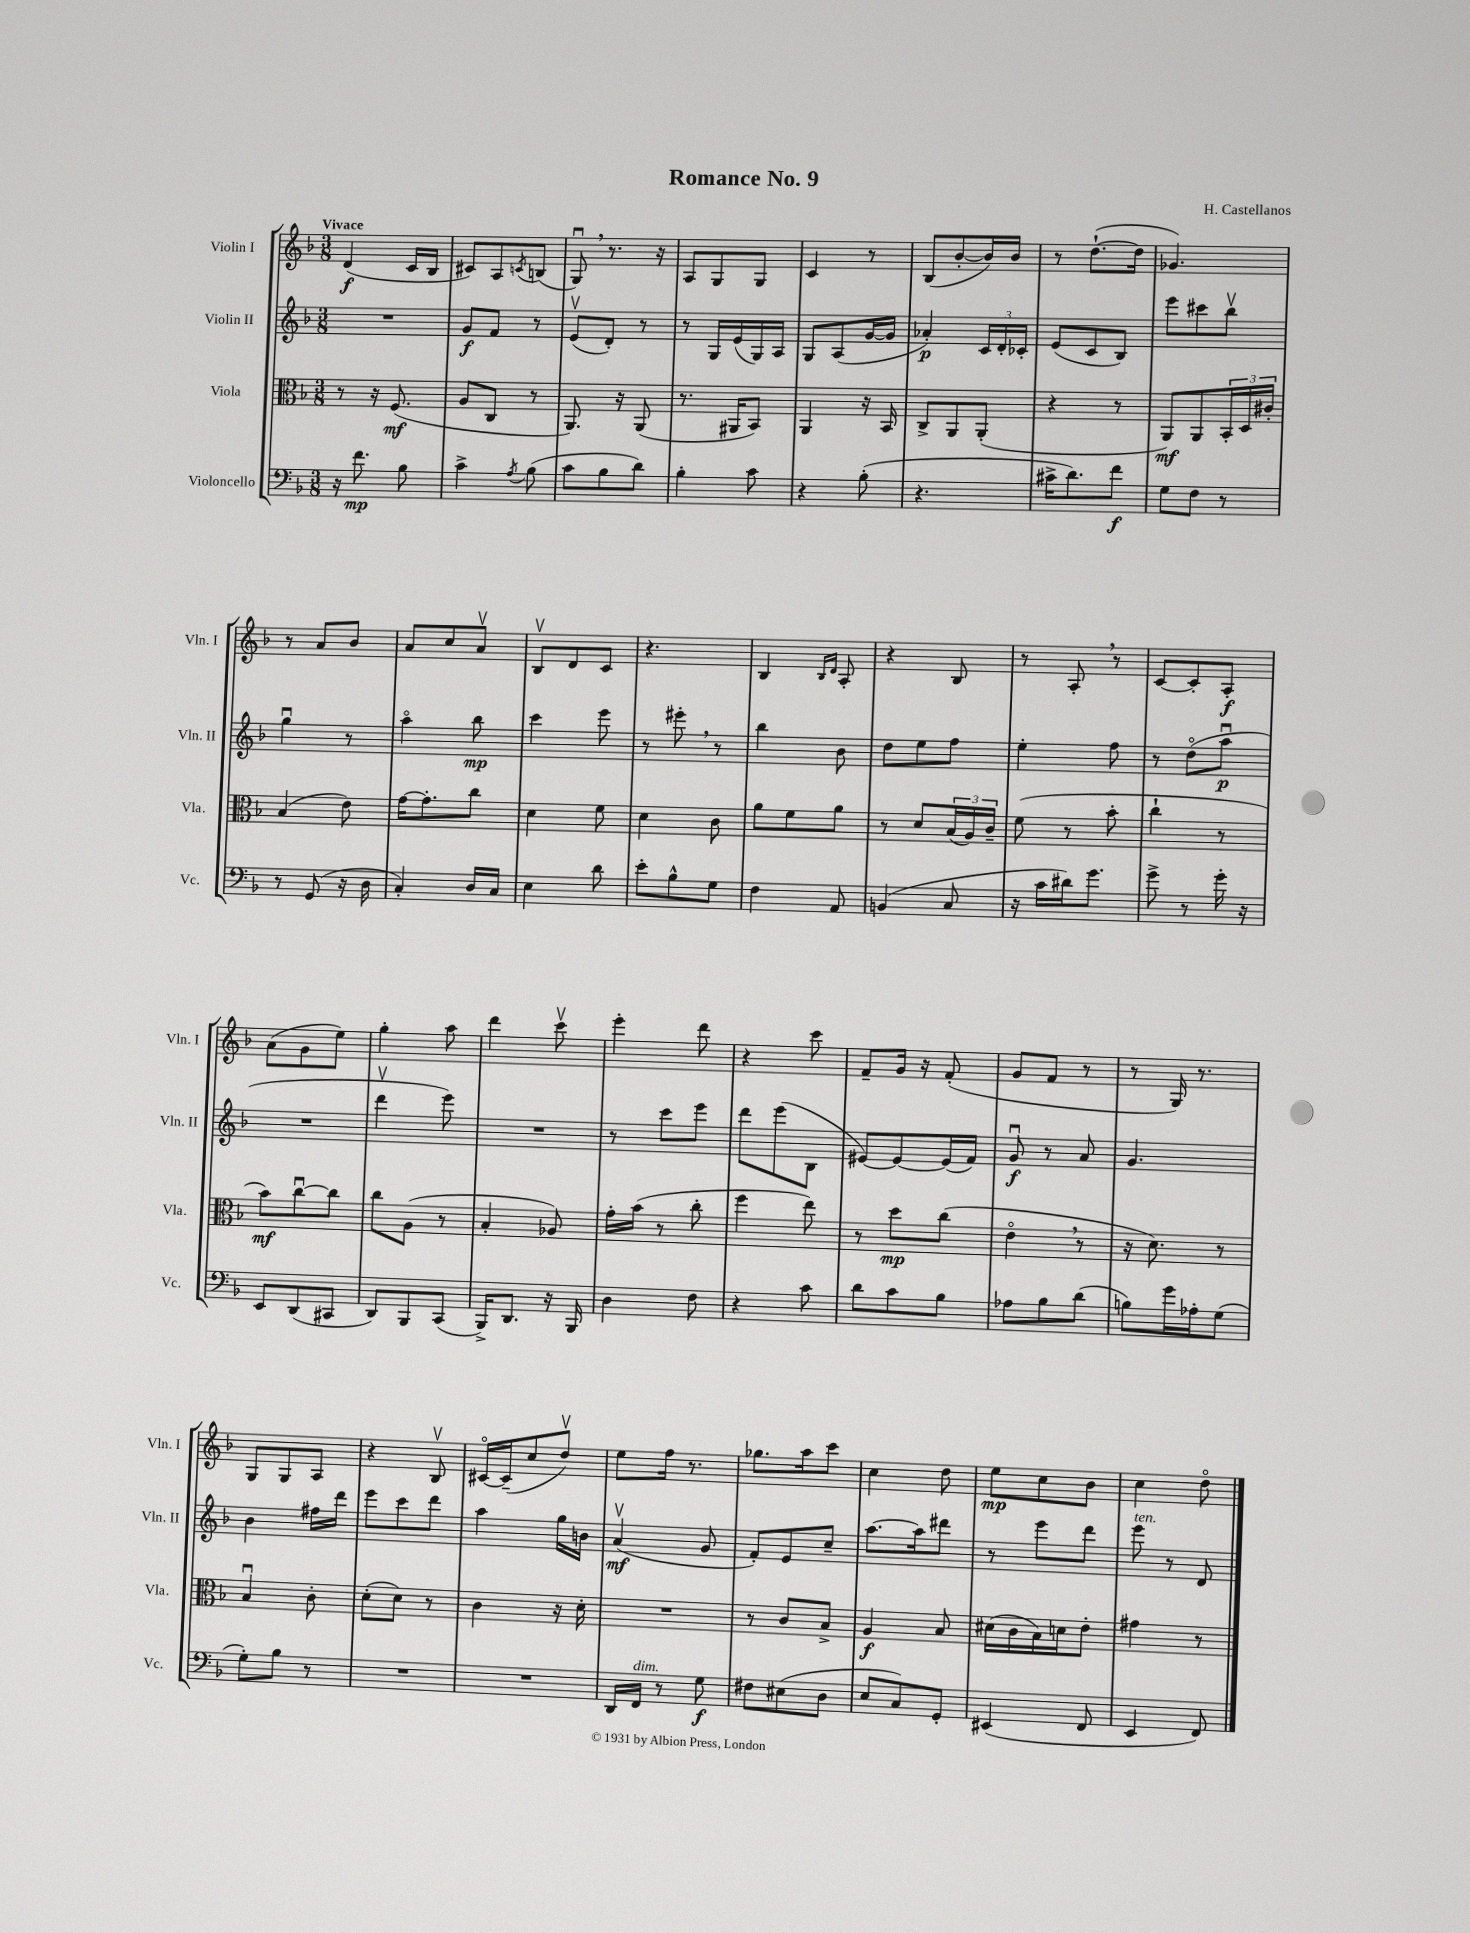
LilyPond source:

\header { title = "Romance No. 9" composer = "H. Castellanos" }
<<
\new StaffGroup <<
\new Staff = "s0" \with { instrumentName = "Violin I" shortInstrumentName = "Vln. I" } {
    \clef treble \key f \major \numericTimeSignature \time 3/8 \tempo "Vivace"
    d'4\f( c'16 bes16 |
    cis'8) a8 \acciaccatura { c'8 } b8( |
    g8\downbow) \breathe r8. r16 |
    a8 g8 g8 |
    c'4 r8 |
    bes8( bes'8~-. bes'16) bes'16 |
    r8 d''8.~-!( d''16 |
    ges'4.) |
    r8 a'8 bes'8 |
    a'8 c''8 a'8\upbow |
    bes8\upbow d'8 c'8 |
    r4. |
    bes4 \grace { bes16 d'16 } a8-. |
    r4 bes8 |
    r8 a8-. \breathe r8 |
    c'8~ c'8-. a8-.\f |
    a'8( g'8 e''8) |
    g''4-. a''8 |
    d'''4 c'''8\upbow |
    e'''4-. d'''8 |
    r4 c'''8 |
    f'8-- g'16 r16 f'8-.( |
    g'8 f'8 r8 |
    r8 g16) r8. |
    g8 g8 a8 |
    r4 bes8\upbow |
    cis'16~\flageolet cis'16--( c''8 d''8\upbow) |
    e''8 f''16 r8. |
    ges''8. a''16 c'''8 |
    c''4 d''8 |
    e''8\mp c''8 bes'8 |
    c''4 d''8\flageolet \bar "|." |
}
\new Staff = "s1" \with { instrumentName = "Violin II" shortInstrumentName = "Vln. II" } {
    \clef treble \key f \major \numericTimeSignature \time 3/8
    R4. |
    g'8\f f'8 r8 |
    e'8\upbow( d'8-.) r8 |
    r8 g16 e'16( g16) a16 |
    g8 a8( g'16~ g'16 |
    aes'4-.\p) \tuplet 3/2 { c'16 d'16-. ces'16-. } |
    e'8( c'8 bes8) |
    e'''8 cis'''8 bes''8\upbow |
    g''4\downbow r8 |
    a''4\flageolet bes''8\mp |
    c'''4 e'''8 |
    r8 eis'''8-. \breathe r8 |
    bes''4 bes'8 |
    d''8 e''8 f''8 |
    e''4-. f''8 |
    r8 d''8\flageolet( a''8\downbow\p |
    R4. |
    d'''4\upbow e'''8) |
    R4. |
    r8 c'''8 e'''8 |
    d'''8 e'''8( bes8 |
    eis'8~) eis'8~ eis'16( f'16) |
    g'8\downbow\f r8 a'8 |
    g'4. |
    bes'4 fis''16 d'''16 |
    e'''8 c'''8 d'''8 |
    a''4 g''16 b'16 |
    a'4\upbow\mf( g'8 |
    f'8-.) e'8 c''8-- |
    a''8.~ a''16 dis'''8 |
    r8 e'''8 d'''8 |
    e'''8^\markup { \italic "ten." } r8 d'8 \bar "|." |
}
\new Staff = "s2" \with { instrumentName = "Viola" shortInstrumentName = "Vla." } {
    \clef alto \key f \major \numericTimeSignature \time 3/8
    r8 r16 f8.\mf( |
    a8 c8 r8 |
    a,8.) r16 a,8( |
    r8. ais,16 bes,8) |
    a,4 r16 bes,16 |
    c8-> a,8 a,8-.( |
    r4 r8 |
    a,8\mf) a,8 \tuplet 3/2 { bes,16-. d16 cis'16-. } |
    bes4( e'8) |
    g'16~ g'8.-. c''8 |
    d'4 f'8 |
    d'4 c'8 |
    a'8 f'8 a'8 |
    r8 d'8 \tuplet 3/2 { bes16( a16) c'16-- } |
    f'8( r8 bes'8-. |
    c''4-! r8 |
    bes'8\mf) c''8~\downbow c''8 |
    c''8 a8( r8 |
    bes4-. aes8) |
    g'16-. bes'16( r8 c''8-. |
    f''4 e''8) |
    r8 d''8\mp c''8( |
    e'4\flageolet \breathe r8 |
    r16 d'8.) r8 |
    bes4\downbow c'8-. |
    d'8-.( d'8) r8 |
    c'4 r16 d'16-. |
    R4. |
    r8 c'8 bes8-> |
    a4\f bes8 |
    dis'16( c'16 bes16) d'16 e'8-. |
    gis'4 r8 \bar "|." |
}
\new Staff = "s3" \with { instrumentName = "Violoncello" shortInstrumentName = "Vc." } {
    \clef bass \key f \major \numericTimeSignature \time 3/8
    r16 f'8.\mp bes8 |
    c'4-> \acciaccatura { a8 } bes8( |
    c'8 bes8 d'8) |
    bes4-. c'8 |
    r4 bes8-.( |
    r4. |
    cis'16-> d'8.) f'8\f |
    g8 f8 r8 |
    r8 g,8( r16 d16 |
    c4-.) d16 c16 |
    e4 d'8 |
    e'8-. bes8-^ g8 |
    f4 a,8 |
    b,4( c8 |
    r16 c'16 dis'16) g'8. |
    g'8-> r8 g'16-. r16 |
    e,8 d,8( cis,8 |
    d,8) bes,,8 c,8( |
    bes,,16->) d,8. r16 bes,,16 |
    d4 f8 |
    r4 c'8 |
    d'8 c'8 bes8 |
    aes8 bes8 d'8( |
    b8) g'16 aes16-. g8( |
    g8-.) bes8 r8 |
    R4. |
    R4. |
    d,16 f,16^\markup { \italic "dim." } r8 g8\f |
    fis8 eis8( d8 |
    e8 c8) g,8-. |
    eis,4( f,8 |
    e,4 f,8) \bar "|." |
}
>>
>>
\layout { \context { \Score \remove "Bar_number_engraver" } }
